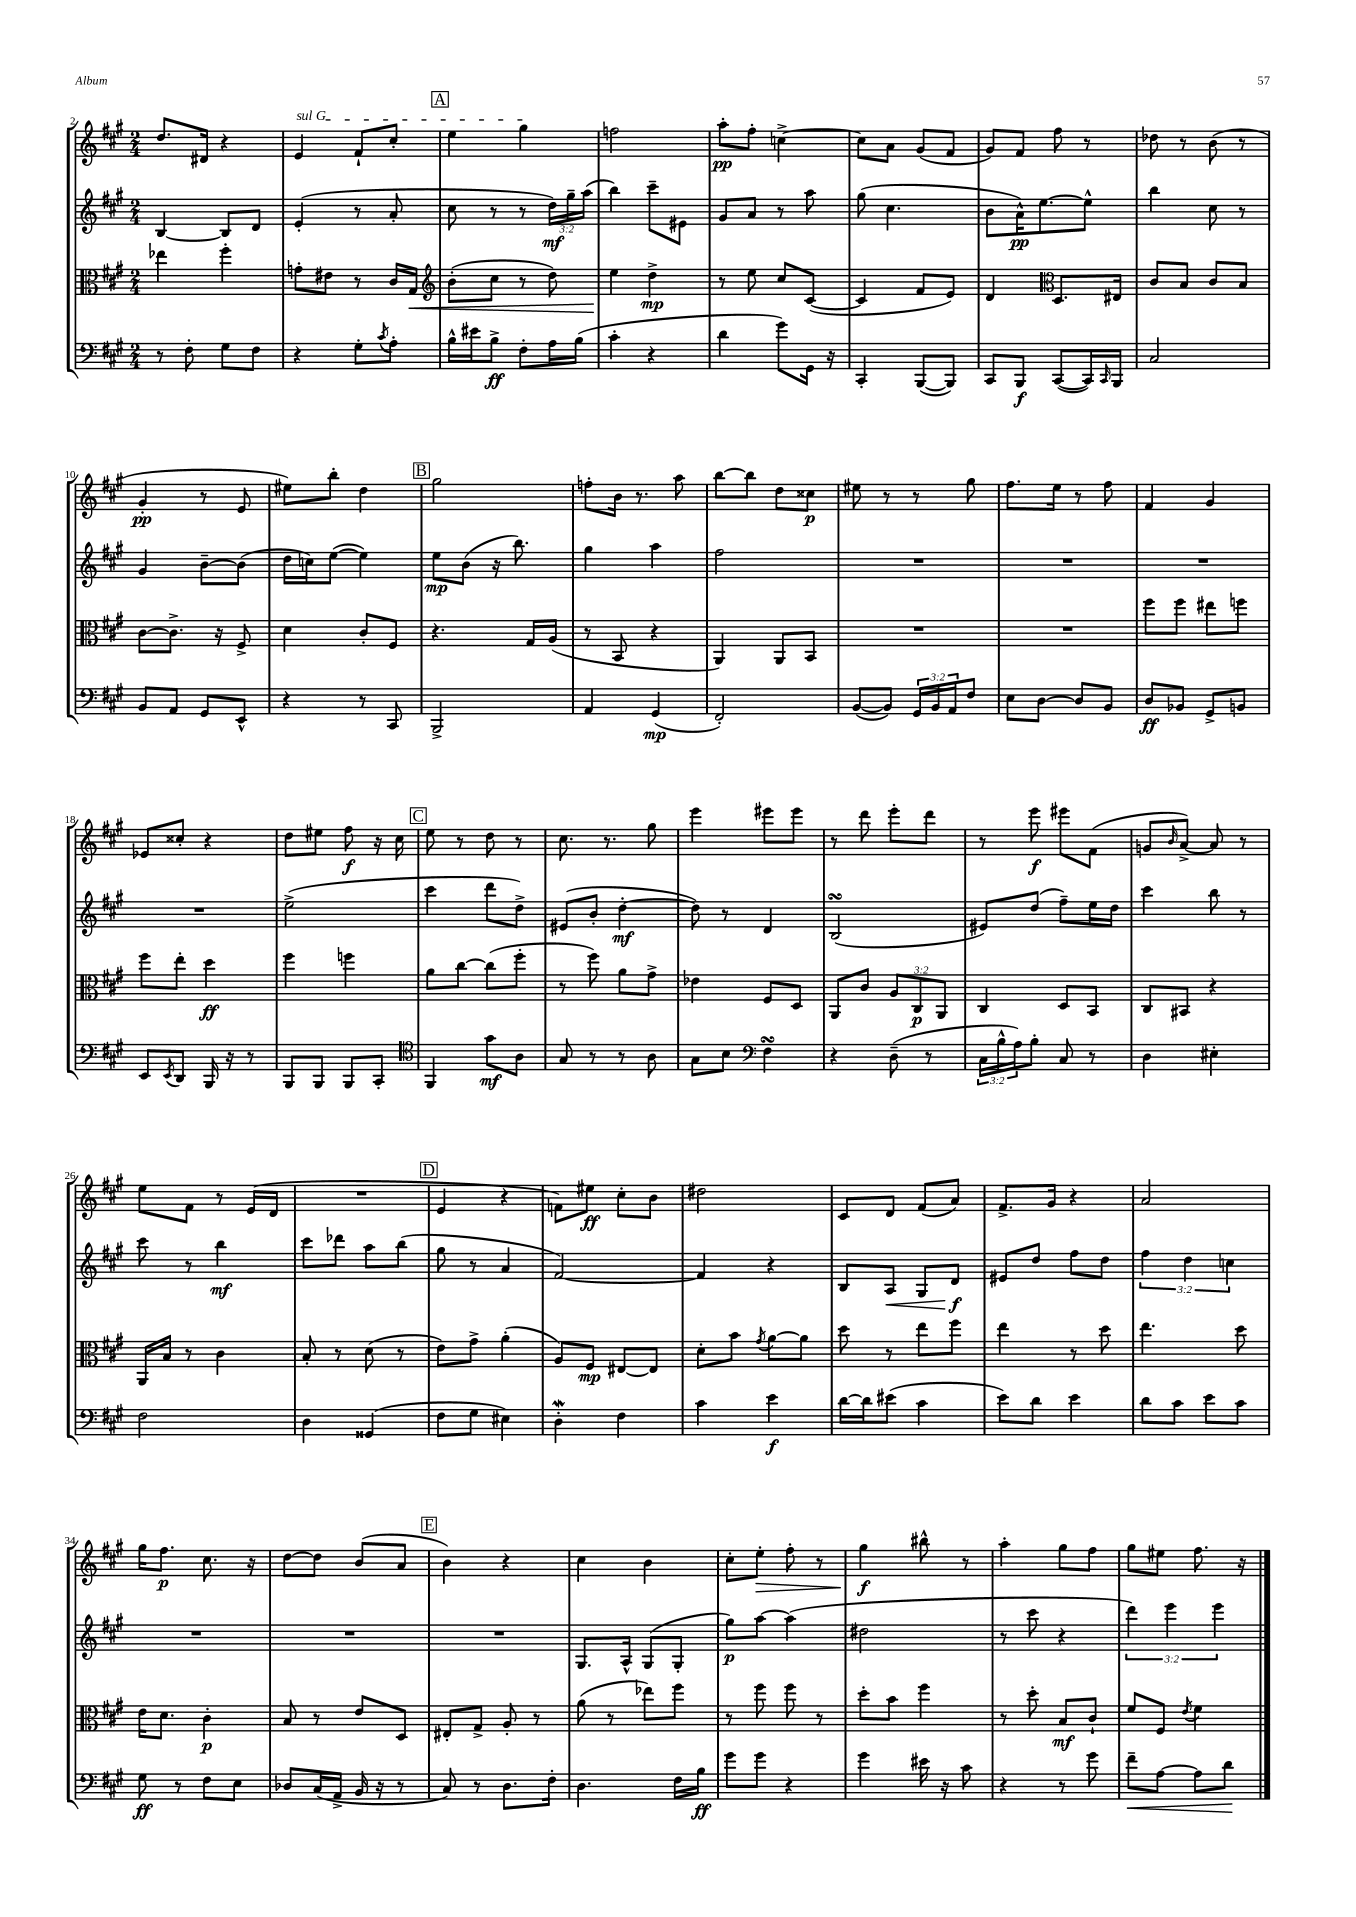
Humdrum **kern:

**kern	**dynam	**kern	**dynam	**kern	**dynam	**kern	**dynam
*part4	*part4	*part3	*part3	*part2	*part2	*part1	*part1
*staff4	*staff4	*staff3	*staff3	*staff2	*staff2	*staff1	*staff1
*clefF4	*	*clefC3	*	*clefG2	*	*clefG2	*
*k[f#c#g#]	*	*k[f#c#g#]	*	*k[f#c#g#]	*	*k[f#c#g#]	*
*M2/4	*	*M2/4	*	*M2/4	*	*M2/4	*
=2	=2	=2	=2	=2	=2	=2	=2
8r	.	4ee-X\	.	[4B/	.	8.dd/L	.
8F#'\	.	.	.	.	.	.	.
.	.	.	.	.	.	16d#X/Jk	.
8G#\L	.	4ff#'\	.	8B/L]	.	4r	.
8F#\J	.	.	.	8d/J	.	.	.
=3	=3	=3	=3	=3	=3	=3	=3
!	!	!	!	!	!	!LO:TX:a:i:t=sul G	!
4r	.	8gn'\L	.	(4e'/	.	4e/	.
.	.	8e#X\J	.	.	.	.	.
8G#'\L	.	8r	.	8r	.	8f#`/L	.
8qc#/	.	.	.	.	.	.	.
8A'\J	.	16c#/LL	.	8a'/	.	8cc#'/J	.
!	!	!	!LO:HP:b	!	!	!	!
.	.	16G#/JJ	<	.	.	.	.
!!LO:REH:place=s1:t=A
=4	=4	=4	=4	=4	=4	=4	=4
*	*	*clefG2	*	*	*	*	*
16B^^\LL	.	(8b'\L	.	8cc#\	.	4ee\	.
16e#X\J	.	.	.	.	.	.	.
8B^\J	ff	8cc#\J	.	8r	.	.	.
8F#'\L	.	8r	.	8r	.	4gg#\	.
16A\L	.	8dd\)	.	24dd\LL)	mf	.	.
.	.	.	.	24gg#~\	.	.	.
(16B\JJ	.	.	.	.	.	.	.
.	.	.	.	(24aa\JJ	.	.	.
=5	=5	=5	=5	=5	=5	=5	=5
4c#'\	.	4ee\	.	4bb\)	.	2ffn\	.
4r	.	4dd^\	[ mp	8ccc#~\L	.	.	.
.	.	.	.	8e#X\J	.	.	.
=6	=6	=6	=6	=6	=6	=6	=6
4d\	.	8r	.	8g#/L	.	8aa'\L	pp
.	.	8ee\	.	8a/J	.	8ff#'\J	.
8g#\L)	.	8cc#/L	.	8r	.	[4ccn^\	.
16GG#\Jk	.	([8c#/J	.	8aa\	.	.	.
16r	.	.	.	.	.	.	.
=7	=7	=7	=7	=7	=7	=7	=7
4CC#'/	.	4c#/]	.	(8gg#\	.	8cc\L]	.
.	.	.	.	4.cc#\	.	8a\J	.
([8BBB/L	.	8f#/L	.	.	.	(8g#/L	.
8BBB/J])	.	8e/J)	.	.	.	8f#/J	.
=8	=8	=8	=8	=8	=8	=8	=8
8CC#/L	.	4d/	.	8b\L	.	8g#/L)	.
8BBB/J	f	.	.	16a^^\K)	pp	8f#/J	.
.	.	.	.	[8.ee\	.	.	.
*	*	*clefC3	*	*	*	*	*
([8CC#/L	.	8.D/L	.	.	.	8ff#\	.
16CC#/L])	.	.	.	8ee^^\J]	.	8r	.
16qqCC#/	.	.	.	.	.	.	.
16BBB/JJ	.	16E#X/Jk	.	.	.	.	.
=9	=9	=9	=9	=9	=9	=9	=9
2C#/	.	8c#/L	.	4bb\	.	8dd-X\	.
.	.	8B/J	.	.	.	8r	.
.	.	8c#/L	.	8cc#\	.	(8b\	.
.	.	8B/J	.	8r	.	8r	.
!!LO:LB:g=z
=10	=10	=10	=10	=10	=10	=10	=10
8BB/L	.	[8c#\L	.	4g#/	.	4g#'/	pp
8AA/J	.	8.c#^\J]	.	.	.	.	.
8GG#/L	.	.	.	[8b~\L	.	8r	.
.	.	16r	.	.	.	.	.
8EE^^/J	.	8F#^/	.	(8b\J]	.	8e/	.
=11	=11	=11	=11	=11	=11	=11	=11
4r	.	4d\	.	16dd\LL	.	8ee#X\L)	.
.	.	.	.	16ccn\J)	.	.	.
.	.	.	.	([8ee\J	.	8bb'\J	.
8r	.	8c#'/L	.	4ee\])	.	4dd\	.
8CC#/	.	8F#/J	.	.	.	.	.
!!LO:REH:place=s1:t=B
=12	=12	=12	=12	=12	=12	=12	=12
2BBB^/	.	4.r	.	8ee\L	mp	2gg#\	.
.	.	.	.	(8b\J	.	.	.
.	.	.	.	16r	.	.	.
.	.	.	.	8.bb\)	.	.	.
.	.	16G#/LL	.	.	.	.	.
.	.	(16A/JJ	.	.	.	.	.
=13	=13	=13	=13	=13	=13	=13	=13
4AA/	.	8r	.	4gg#\	.	8ffn'\L	.
.	.	8BB/	.	.	.	16b\Jk	.
.	.	.	.	.	.	8.r	.
(4GG#/	mp	4r	.	4aa\	.	.	.
.	.	.	.	.	.	8aa\	.
=14	=14	=14	=14	=14	=14	=14	=14
2FF#'/)	.	4AA/)	.	2ff#\	.	[8bb\L	.
.	.	.	.	.	.	8bb\J]	.
.	.	8AA/L	.	.	.	8dd\L	.
.	.	8BB/J	.	.	.	8cc##X\J	p
=15	=15	=15	=15	=15	=15	=15	=15
([8BB/L	.	2r	.	2r	.	8ee#X\	.
8BB/J])	.	.	.	.	.	8r	.
24GG#/LL	.	.	.	.	.	8r	.
24BB/	.	.	.	.	.	.	.
24AA/J	.	.	.	.	.	.	.
8F#/J	.	.	.	.	.	8gg#\	.
=16	=16	=16	=16	=16	=16	=16	=16
8E\L	.	2r	.	2r	.	8.ff#\L	.
[8D\J	.	.	.	.	.	.	.
.	.	.	.	.	.	16ee\Jk	.
8D/L]	.	.	.	.	.	8r	.
8BB/J	.	.	.	.	.	8ff#\	.
=17	=17	=17	=17	=17	=17	=17	=17
8D/L	ff	8ff#\L	.	2r	.	4f#/	.
8BB-X/J	.	8ff#\J	.	.	.	.	.
8GG#^/L	.	8ee#X\L	.	.	.	4g#/	.
8BBn/J	.	8ffn\J	.	.	.	.	.
!!LO:LB:g=z
=18	=18	=18	=18	=18	=18	=18	=18
8EE/L	.	8ff#\L	.	2r	.	8e-X/L	.
8qEE/	.	.	.	.	.	.	.
8DD/J	.	8ee'\J	.	.	.	8cc##X'/J	.
16BBB/	.	4dd\	ff	.	.	4r	.
16r	.	.	.	.	.	.	.
8r	.	.	.	.	.	.	.
=19	=19	=19	=19	=19	=19	=19	=19
8BBB/L	.	4ff#\	.	(2ee^\	.	8dd\L	.
8BBB/J	.	.	.	.	.	8ee#X\J	.
8BBB/L	.	4ffn\	.	.	.	8ff#\	f
8CC#'/J	.	.	.	.	.	16r	.
.	.	.	.	.	.	16cc#\	.
!!LO:REH:place=s1:t=C
=20	=20	=20	=20	=20	=20	=20	=20
*clefC4	*	*	*	*	*	*	*
4FF#/	.	8a\L	.	4ccc#\	.	8ee\	.
.	.	[8cc#\J	.	.	.	8r	.
8g#\L	mf	(8cc#\L]	.	8ddd\L	.	8dd\	.
8A\J	.	8ff#'\J	.	8dd^\J)	.	8r	.
=21	=21	=21	=21	=21	=21	=21	=21
8G#/	.	8r	.	(8e#X/L	.	8.cc#\	.
8r	.	8ff#\)	.	8b'/J	.	.	.
.	.	.	.	.	.	8.r	.
8r	.	8a\L	.	[4dd'\	mf	.	.
8A\	.	8g#^\J	.	.	.	8gg#\	.
=22	=22	=22	=22	=22	=22	=22	=22
8G#\L	.	4e-X\	.	8dd\])	.	4eee\	.
8B\J	.	.	.	8r	.	.	.
*clefF4	*	*	*	*	*	*	*
4F#sSSS\	.	8F#/L	.	4d/	.	8eee#X\L	.
.	.	8D/J	.	.	.	8eee#\J	.
=23	=23	=23	=23	=23	=23	=23	=23
4r	.	8AA/L	.	(2BsSSS/	.	8r	.
.	.	8c#/J	.	.	.	8ddd\	.
(8D~\	.	12A/L	.	.	.	8eee'\L	.
.	.	12C#/	p	.	.	.	.
8r	.	.	.	.	.	8ddd\J	.
.	.	12AA/J	.	.	.	.	.
=24	=24	=24	=24	=24	=24	=24	=24
24C#\LL	.	4C#/	.	8e#X/L)	.	8r	.
24B^^\	.	.	.	.	.	.	.
24A\J)	.	.	.	.	.	.	.
8B'\J	.	.	.	(8dd/J	.	8eee\	f
8C#/	.	8D/L	.	8ff#~\L)	.	8eee#X\L	.
8r	.	8BB/J	.	16ee\L	.	(8f#\J	.
.	.	.	.	16dd\JJ	.	.	.
=25	=25	=25	=25	=25	=25	=25	=25
4D\	.	8C#/L	.	4ccc#\	.	8gn/L	.
.	.	.	.	.	.	16qqb/	.
.	.	8BB#X/J	.	.	.	[8a^/J)	.
4E#X'\	.	4r	.	8bb\	.	8a/]	.
.	.	.	.	8r	.	8r	.
!!LO:LB:g=z
=26	=26	=26	=26	=26	=26	=26	=26
2F#\	.	16AA/LL	.	8ccc#\	.	8ee\L	.
.	.	16B/JJ	.	.	.	.	.
.	.	8r	.	8r	.	8f#\J	.
.	.	4c#\	.	4bb\	mf	8r	.
.	.	.	.	.	.	(16e/LL	.
.	.	.	.	.	.	16d/JJ	.
=27	=27	=27	=27	=27	=27	=27	=27
4D\	.	8B'/	.	8ccc#\L	.	2r	.
.	.	8r	.	8ddd-X\J	.	.	.
(4GG##X/	.	(8d\	.	8aa\L	.	.	.
.	.	8r	.	(8bb\J	.	.	.
!!LO:REH:place=s1:t=D
=28	=28	=28	=28	=28	=28	=28	=28
8F#\L	.	8e\L)	.	8gg#\	.	4e/	.
8G#\J	.	8g#^\J	.	8r	.	.	.
4E#X\)	.	(4a'\	.	4a/	.	4r	.
=29	=29	=29	=29	=29	=29	=29	=29
4Dw'\	.	8A/L)	.	[2f#/)	.	8fn\L)	.
.	.	8F#/J	mp	.	.	8ee#X\J	ff
4F#\	.	[8E#X/L	.	.	.	8cc#'\L	.
.	.	8E#/J]	.	.	.	8b\J	.
=30	=30	=30	=30	=30	=30	=30	=30
4c#\	.	8d'\L	.	4f#/]	.	2dd#X\	.
.	.	8b\J	.	.	.	.	.
.	.	8qg#/	.	.	.	.	.
4e\	f	[8a\L	.	4r	.	.	.
.	.	8a\J]	.	.	.	.	.
=31	=31	=31	=31	=31	=31	=31	=31
[16d\LL	.	8dd\	.	8B/L	.	8c#/L	.
16d\J]	.	.	.	.	.	.	.
!	!	!	!	!	!LO:HP:b	!	!
(8e#X\J	.	8r	.	8A/J	<	8d/J	.
4c#\	.	8ee\L	.	8G#/L	.	(8f#/L	.
.	.	8ff#\J	.	8d/J	f	8a/J)	.
.	.	.	.	.	[	.	.
=32	=32	=32	=32	=32	=32	=32	=32
8e\L)	.	4ee\	.	8e#X/L	.	8.f#^/L	.
8d\J	.	.	.	8dd/J	.	.	.
.	.	.	.	.	.	16g#/Jk	.
4e\	.	8r	.	8ff#\L	.	4r	.
.	.	8dd\	.	8dd\J	.	.	.
=33	=33	=33	=33	=33	=33	=33	=33
8d\L	.	4.ee\	.	6ff#\	.	2a/	.
8c#\J	.	.	.	.	.	.	.
.	.	.	.	6dd\	.	.	.
8e\L	.	.	.	.	.	.	.
.	.	.	.	6ccn\	.	.	.
8c#\J	.	8dd\	.	.	.	.	.
!!LO:LB:g=z
=34	=34	=34	=34	=34	=34	=34	=34
8G#\	ff	16e\KL	.	2r	.	16gg#\KL	.
.	.	8.d\J	.	.	.	8.ff#\J	p
8r	.	.	.	.	.	.	.
8F#\L	.	4c#'\	p	.	.	8.cc#\	.
8E\J	.	.	.	.	.	.	.
.	.	.	.	.	.	16r	.
=35	=35	=35	=35	=35	=35	=35	=35
8D-X/L	.	8B/	.	2r	.	[8dd\L	.
(16C#/L	.	8r	.	.	.	8dd\J]	.
16AA^/JJ	.	.	.	.	.	.	.
16BB/	.	8e/L	.	.	.	(8b/L	.
16r	.	.	.	.	.	.	.
8r	.	8D/J	.	.	.	8a/J	.
!!LO:REH:place=s1:t=E
=36	=36	=36	=36	=36	=36	=36	=36
8C#/)	.	8E#X'/L	.	2r	.	4b\)	.
8r	.	8G#^/J	.	.	.	.	.
8.D\L	.	8A'/	.	.	.	4r	.
.	.	8r	.	.	.	.	.
16F#'\Jk	.	.	.	.	.	.	.
=37	=37	=37	=37	=37	=37	=37	=37
4.D\	.	(8a\	.	8.G#/L	.	4cc#\	.
.	.	8r	.	.	.	.	.
.	.	.	.	16A^^/Jk	.	.	.
.	.	8ee-X\L)	.	(8G#/L	.	4b\	.
16F#\LL	.	8ff#\J	.	8G#'/J	.	.	.
16B\JJ	ff	.	.	.	.	.	.
=38	=38	=38	=38	=38	=38	=38	=38
8g#\L	.	8r	.	8gg#\L)	p	8cc#'\L	.
!	!	!	!	!	!	!	!LO:HP:b
8g#\J	.	8ff#\	.	[8aa\J	.	8ee'\J	>
4r	.	8ff#\	.	(4aa\]	.	8ff#'\	.
.	.	8r	.	.	.	8r	.
=39	=39	=39	=39	=39	=39	=39	=39
4g#\	.	8dd'\L	.	2dd#X\	.	4gg#\	f
.	.	8b\J	.	.	.	.	.
16e#X\	.	4ff#\	.	.	.	8bb#X^^\	]
16r	.	.	.	.	.	.	.
8c#\	.	.	.	.	.	8r	.
=40	=40	=40	=40	=40	=40	=40	=40
4r	.	8r	.	8r	.	4aa'\	.
.	.	8dd'\	.	8ccc#\	.	.	.
8r	.	8B/L	mf	4r	.	8gg#\L	.
8g#\	.	8c#`/J	.	.	.	8ff#\J	.
=41	=41	=41	=41	=41	=41	=41	=41
!	!LO:HP:b	!	!	!	!	!	!
8f#~\L	<	8f#/L	.	6ddd\)	.	8gg#\L	.
[8A\J	.	8F#/J	.	.	.	8ee#X\J	.
.	.	.	.	6eee\	.	.	.
.	.	8qe/	.	.	.	.	.
8A\L]	.	4f#\	.	.	.	8.ff#\	.
.	.	.	.	6eee\	.	.	.
8d\J	.	.	.	.	.	.	.
.	.	.	.	.	.	16r	.
.	[	.	.	.	.	.	.
==	==	==	==	==	==	==	==
*-	*-	*-	*-	*-	*-	*-	*-
